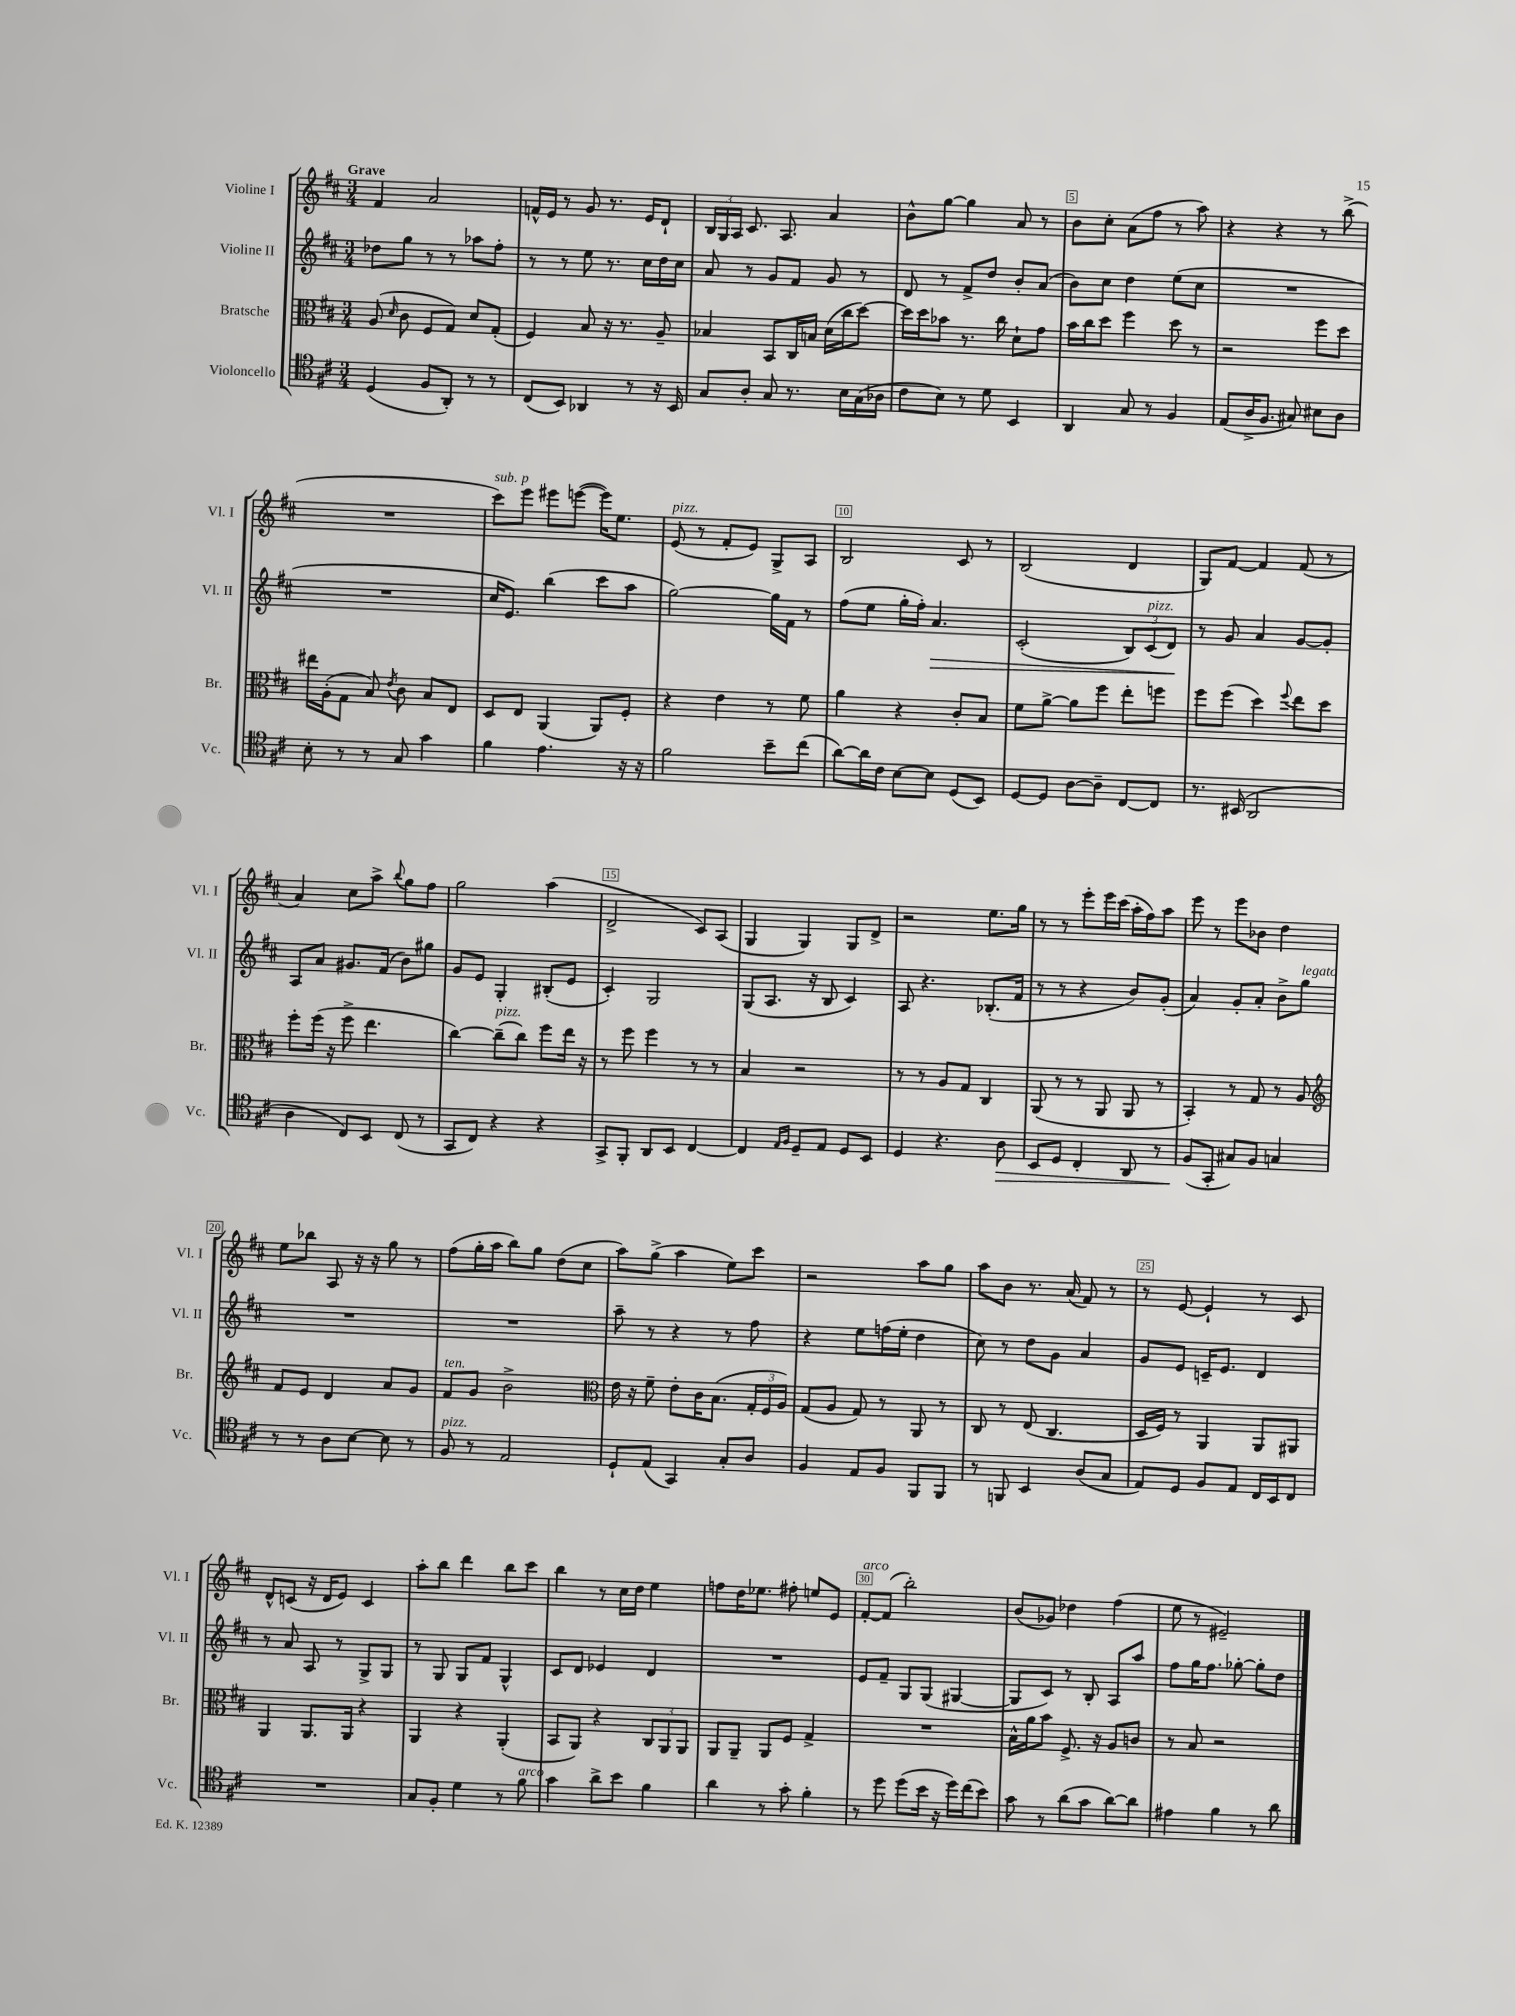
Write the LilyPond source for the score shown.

<<
\new StaffGroup <<
\new Staff = "s0" \with { instrumentName = "Violine I" shortInstrumentName = "Vl. I" } {
    \clef treble \key d \major \numericTimeSignature \time 3/4 \tempo "Grave"
    \autoBeamOff fis'4 a'2 |
    f'16[-^ e'16] r8 g'8 r8. e'16[ d'8]-! |
    \tuplet 3/2 { b16[ g16 a16] } cis'8. a8. a'4 |
    b'8[-^ g''8]~ g''4 a'8 r8 |
    b'8[ cis''8]-. a'8[( fis''8] r8 a''8) |
    r4 r4 r8 b''8->( |
    R2. |
    cis'''8[^\markup { \italic "sub. p" }) e'''8] eis'''8[ e'''8]~( e'''16[) e''8.] |
    e'8^\markup { \italic "pizz." }( r8 fis'8[-. e'8]) g8[-> a8] |
    b2 cis'8 r8 |
    b2( d'4 |
    g8[) fis'8]~ fis'4 fis'8( r8 |
    a'4) cis''8[ a''8]-> \appoggiatura { b''8 } g''8[ fis''8] |
    g''2 a''4( |
    d'2-> cis'8[) a8]( |
    g4 g4) g8[ d'8]-> |
    r2 e''8.[ g''16] |
    r8 r8 e'''8[-. e'''16 cis'''16]( a''16[-. fis''16) a''8] |
    e'''8 r8 e'''8[ bes'8] d''4 |
    e''8[ bes''8] a8 r16 r16 g''8 r8 |
    fis''8[( g''16-. a''16] b''8[) g''8] d''8[( cis''8] |
    a''8[) g''8]->( a''4 e''8[) cis'''8] |
    r2 a''8[ g''8] |
    a''8[ b'8] r8. a'16( fis'8) r8 |
    r8 e'8~ e'4-! r8 cis'8 |
    d'8[-^ c'8]( r16 d'16[ e'8]) c'4 |
    a''8[-. b''8] d'''4 b''8[ cis'''8] |
    b''4 r8 cis''16[ d''16] e''4 |
    f''8[ d''16 ees''8.] fis''8-. e''8[ e'8] |
    fis'8[~-.^\markup { \italic "arco" } fis'8]( b''2-.) |
    b'8[( ges'8]) des''4 fis''4( |
    e''8 r8 eis'2--) \bar "|." |
}
\new Staff = "s1" \with { instrumentName = "Violine II" shortInstrumentName = "Vl. II" } {
    \clef treble \key d \major \numericTimeSignature \time 3/4
    \autoBeamOff des''8[ g''8] r8 r8 aes''8[ fis''8]-. |
    r8 r8 e''8 r8. cis''16[ d''16 cis''16] |
    a'8 r8 g'8[ fis'8] g'8 r8 |
    d'8 r8 fis'8[-> d''8] b'8[-. a'8]( |
    b'8[) cis''8] d''4 e''8[( cis''8] |
    R2. |
    R2. |
    cis''16[ e'8.]) b''4( cis'''8[ a''8] |
    g''2~) g''16[ fis'16] r8 |
    fis''8[( e''8] g''16[-. fis''16]-.) a'4.\> |
    cis'2-.( \tuplet 3/2 { b8[) cis'8^\markup { \italic "pizz." }( d'8]\!) } |
    r8 g'8 a'4 g'8[~ g'8]-. |
    a8[ a'8] gis'8.[ fis'16]( b'8[) gis''8] |
    g'8[ e'8] g4-. bis8[-.( e'8] |
    cis'4-.) g2 |
    g8[( a8.] r16 b8 cis'4) |
    a8 r4. bes8.[-.( fis'16] |
    r8 r8 r4 b'8[) g'8]-.( |
    a'4) g'8[-. a'8]-. b'8[-> g''8]^\markup { \italic "legato" } |
    R2. |
    R2. |
    a''8-- r8 r4 r8 fis''8 |
    r4 e''8[ f''16( e''16]-. d''4 |
    cis''8) r8 d''8[ g'8] a'4 |
    g'8[ e'8] c'16[-- e'8.] d'4 |
    r8 a'8 a8 r8 g8[-> g8] |
    r8 g8 g8[ fis'8] g4-^ |
    cis'8[ d'8] ees'4 d'4 |
    R2. |
    e'8[ fis'8]-- g8[ g8]( gis4~ |
    gis8[ cis'8]) r8 b8-. a8[ a''8] |
    fis''8[ g''16 fis''8.] ges''8~-. ges''8[-. d''8] \bar "|." |
}
\new Staff = "s2" \with { instrumentName = "Bratsche" shortInstrumentName = "Br." } {
    \clef alto \key d \major \numericTimeSignature \time 3/4
    \autoBeamOff a8( \grace { d'16 } cis'8 fis8[ g8]) d'8[ g8]-.( |
    fis4) b8 r16 r8. a8-- |
    bes4 b,8[ cis16 b16] d'16[( cis''16 d''8]~) |
    d''16[ d''16 bes'8] r8. cis''16 d'8[-! g'8] |
    b'16[ cis''16 d''8] fis''4 d''8 r8 |
    r2 fis''8[ d''8] |
    eis''16[ a16-.( g8] b8) \acciaccatura { e'8 } cis'8 b8[ e8] |
    d8[ e8] a,4( a,8[) fis8]-. |
    r4 e'4 r8 fis'8 |
    a'4 r4 cis'8[-. b8] |
    fis'8[ a'8]~-> a'8[ fis''8] e''8[-. f''8] |
    fis''8[ fis''8]( d''4) \appoggiatura { fis''8 } e''8[ d''8] |
    fis''8[-. fis''16]( r16 fis''8-> e''4. |
    cis''4~) cis''8[--^\markup { \italic "pizz." }( cis''8]) fis''8[ e''16] r16 |
    r8 fis''8 fis''4 r8 r8 |
    b4 r2 |
    r8 r8 a8[ g8] cis4 |
    a,8( r8 r8 a,8 a,8 r8 |
    b,4-.) r8 g8 r8 a8 |
    \clef treble fis'8[ e'8] d'4 a'8[ g'8] |
    fis'8[^\markup { \italic "ten." } g'8] b'2-> |
    \clef alto e'16 r16 fis'8-- e'8[-. cis'16 b8.]( \tuplet 3/2 { g16[-. fis16 a16]) } |
    g8[( a8] g8) r8 a,8 r8 |
    cis8 r8 e8( cis4. |
    d16[ fis16]) r8 a,4 a,8[ ais,8] |
    a,4 a,8.[ a,16] r4 |
    a,4 r4 a,4-.( |
    b,8[ a,8]) r4 \tuplet 3/2 { cis8[ a,8 a,8] } |
    a,8[ a,8]-- a,8[ fis8] g4-> |
    R2. |
    b16[-^ a'16 b'8] fis8.-> r16 a8[ c'8] |
    r8 b8 r2 \bar "|." |
}
\new Staff = "s3" \with { instrumentName = "Violoncello" shortInstrumentName = "Vc." } {
    \clef tenor \key d \major \numericTimeSignature \time 3/4
    \autoBeamOff d4( fis8[ a,8]-.) r8 r8 |
    cis8[( b,8]) aes,4 r8 r16 b,16 |
    g8[ a8]-. g8 r8. b16[ g16( aes16] |
    cis'8[ b8]) r8 d'8 b,4 |
    a,4 g8 r8 fis4 |
    e8[( a16-> fis8.] gis8) bis8[ a8] |
    b8-. r8 r8 g8 g'4 |
    fis'4 e'4. r16 r16 |
    fis'2 b'8[-- cis''8]( |
    a'8[~) a'16 cis'16] b8[~ b8] d8[( b,8]) |
    d8[~ d8] a8[~ a8]-- cis8[~ cis8] |
    r8. bis,16( a,2 |
    a4 cis8[) b,8] cis8( r8 |
    g,8[ cis8]) r4 r4 |
    g,8[-> fis,8]-. a,8[ b,8] cis4~ |
    cis4 \grace { e16[ fis16] } d8[-- e8] d8[ b,8] |
    d4 r4. a8\> |
    b,8[ d8] cis4-. a,8 r8 |
    fis8[\!( g,8]-. gis8[) fis8] g4 |
    r8 r8 a8[ b8]~ b8 r8 |
    fis8^\markup { \italic "pizz." } r8 e2 |
    d8[-! e8]( g,4) g8[-. a8] |
    fis4 e8[ fis8] fis,8[ fis,8] |
    r8 f,8 b,4 a8[( g8] |
    e8[) d8] fis8[ e8] cis16[ b,16 cis8] |
    R2. |
    g8[ fis8]-. d'4 r8 fis'8^\markup { \italic "arco" } |
    g'4 a'8[-> b'8] fis'4 |
    a'4 r8 g'8-. fis'4-. |
    r8 d''8 d''8[( b'16] r16 d''16[) cis''16( b'8]) |
    g'8 r8 a'8[( g'8] a'8[~) a'8] |
    eis'4 fis'4 r8 a'8 \bar "|." |
}
>>
>>
\layout { \context { \Score \override BarNumber.break-visibility = ##(#f #t #t) barNumberVisibility = #(every-nth-bar-number-visible 5) \override BarNumber.stencil = #(make-stencil-boxer 0.1 0.3 ly:text-interface::print) } }
